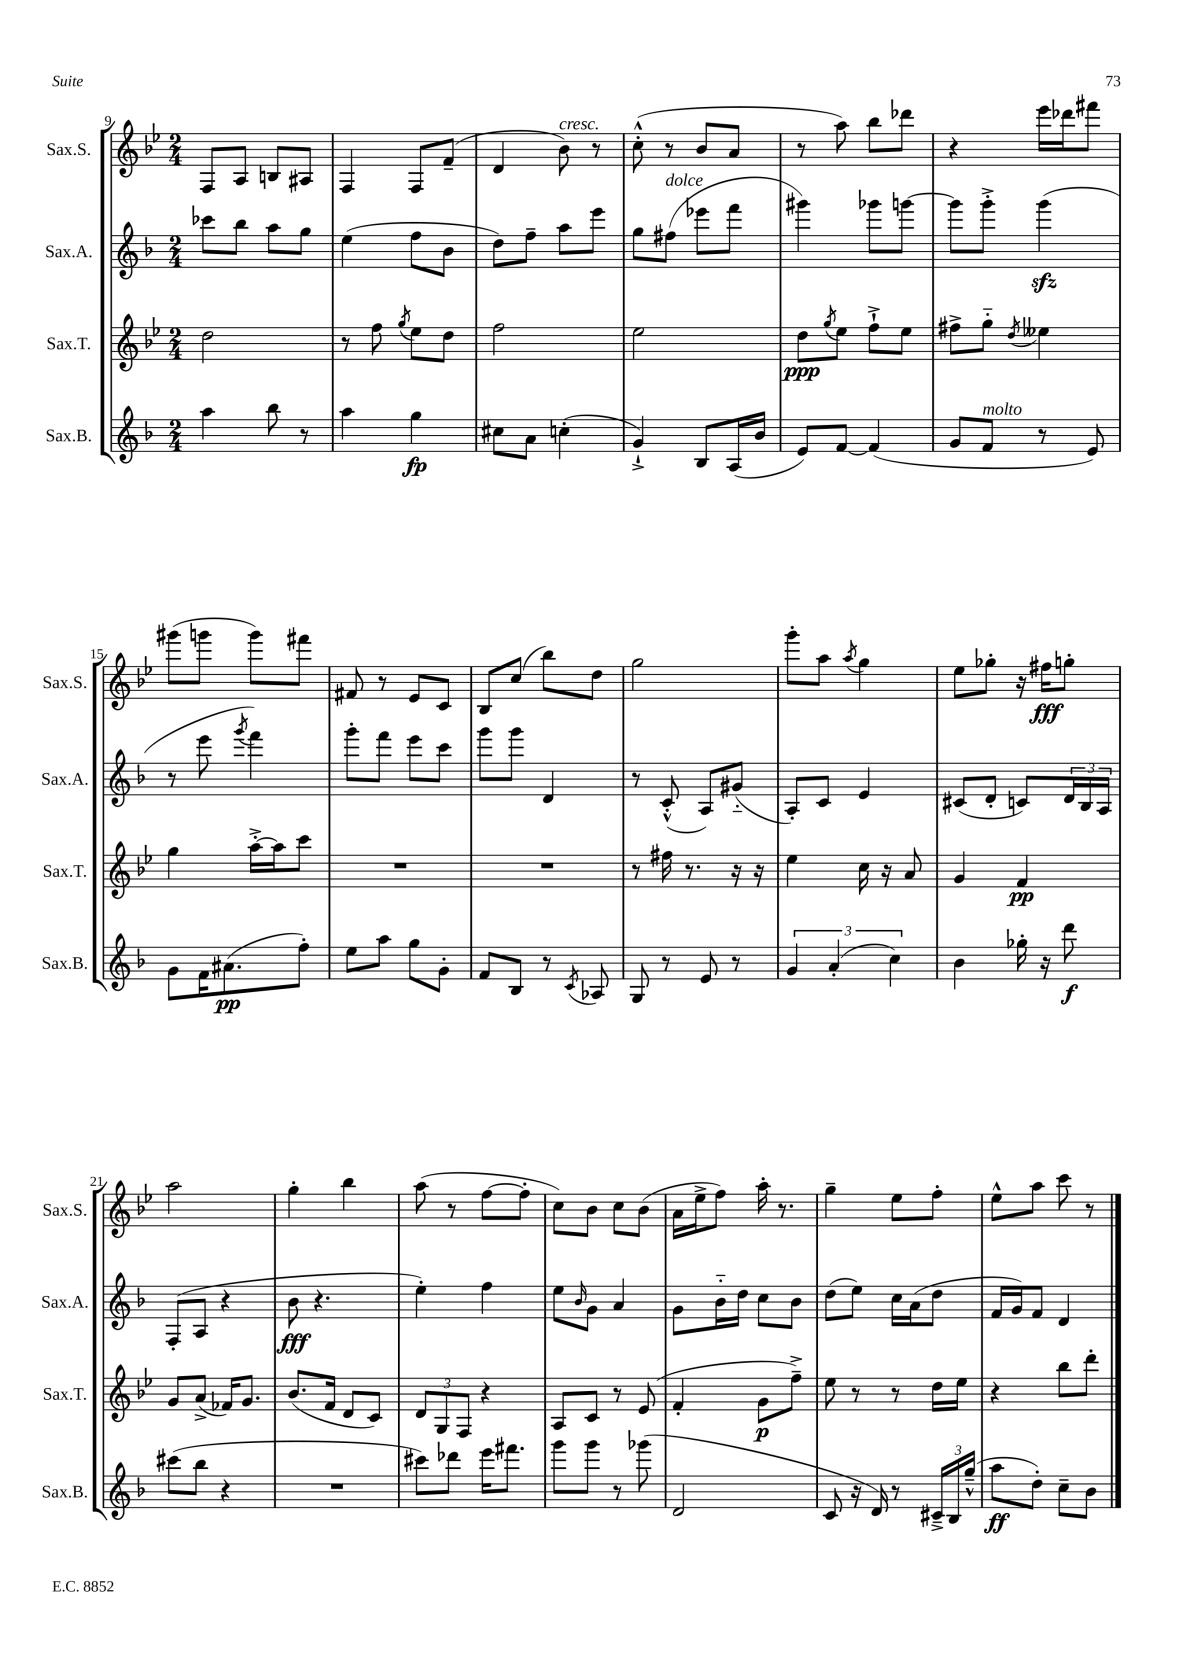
<<
\new StaffGroup <<
\new Staff = "s0" \with { instrumentName = "Sax.S." shortInstrumentName = "Sax.S." } {
    \clef treble \key bes \major \numericTimeSignature \time 2/4
    f8 a8 b8 ais8 |
    f4 f8 f'8--( |
    d'4 bes'8^\markup { \italic "cresc." }) r8 |
    c''8-.-^( r8 bes'8 a'8 |
    r8 a''8) bes''8 des'''8 |
    r4 ees'''16 des'''16 fis'''8 |
    gis'''8( g'''8 g'''8) fis'''8 |
    fis'8 r8 ees'8 c'8 |
    bes8 c''8( bes''8) d''8 |
    g''2 |
    g'''8-. a''8 \acciaccatura { a''8 } g''4 |
    ees''8 ges''8-. r16 fis''16\fff g''8-. |
    a''2 |
    g''4-. bes''4 |
    a''8( r8 f''8~ f''8-. |
    c''8) bes'8 c''8 bes'8( |
    a'16 ees''16-> f''8) a''16-. r8. |
    g''4-- ees''8 f''8-. |
    ees''8-^ a''8 c'''8 r8 \bar "|." |
}
\new Staff = "s1" \with { instrumentName = "Sax.A." shortInstrumentName = "Sax.A." } {
    \clef treble \key f \major \numericTimeSignature \time 2/4
    ces'''8 bes''8 a''8 g''8 |
    e''4( f''8 bes'8 |
    d''8) f''8-- a''8 e'''8 |
    g''8 fis''8^\markup { \italic "dolce" }( ees'''8 f'''8 |
    gis'''4) ges'''8 g'''8~ |
    g'''8 g'''8-.-> g'''4\sfz( |
    r8 e'''8 \acciaccatura { g'''8 } f'''4) |
    g'''8-. f'''8 e'''8 c'''8 |
    g'''8 g'''8 d'4 |
    r8 c'8-.-^( a8) gis'8-_( |
    a8-.) c'8 e'4 |
    cis'8( d'8-. c'8) \tuplet 3/2 { d'16 bes16 a16 } |
    f8-.( a8 r4 |
    bes'8\fff r4. |
    e''4-.) f''4 |
    e''8 \grace { bes'16 } g'8 a'4 |
    g'8 bes'16-_ d''16 c''8 bes'8 |
    d''8( e''8) c''16 a'16( d''8 |
    f'16 g'16) f'8 d'4 \bar "|." |
}
\new Staff = "s2" \with { instrumentName = "Sax.T." shortInstrumentName = "Sax.T." } {
    \clef treble \key bes \major \numericTimeSignature \time 2/4
    d''2 |
    r8 f''8 \acciaccatura { g''8 } ees''8 d''8 |
    f''2 |
    ees''2 |
    d''8\ppp \acciaccatura { g''8 } ees''8 f''8-!-> ees''8 |
    fis''8-> g''8-_ \acciaccatura { d''8 } eeses''4 |
    g''4 a''16~-.-> a''16 c'''8 |
    R2 |
    R2 |
    r8 fis''16 r8. r16 r16 |
    ees''4 c''16 r16 a'8 |
    g'4 f'4\pp |
    g'8 a'8->( fes'16) g'8. |
    bes'8.( f'16 d'8 c'8) |
    \tuplet 3/2 { d'8 g8 f8 } r4 |
    a8 c'8 r8 ees'8( |
    f'4-. g'8\p f''8--->) |
    ees''8 r8 r8 d''16 ees''16 |
    r4 bes''8 d'''8-. \bar "|." |
}
\new Staff = "s3" \with { instrumentName = "Sax.B." shortInstrumentName = "Sax.B." } {
    \clef treble \key f \major \numericTimeSignature \time 2/4
    a''4 bes''8 r8 |
    a''4 g''4\fp |
    cis''8 a'8 c''4-.( |
    g'4-!->) bes8 a16( bes'16 |
    e'8) f'8~ f'4( |
    g'8 f'8^\markup { \italic "molto" } r8 e'8) |
    g'8 f'16 ais'8.\pp( f''8-.) |
    e''8 a''8 g''8 g'8-. |
    f'8 bes8 r8 \acciaccatura { c'8 } aes8 |
    g8 r8 e'8 r8 |
    \tuplet 3/2 { g'4 a'4-.( c''4) } |
    bes'4 ges''16-. r16 d'''8\f |
    cis'''8( bes''8 r4 |
    R2 |
    cis'''8) des'''8 e'''16 fis'''8. |
    g'''8 g'''8 r8 ges'''8( |
    d'2 |
    c'8 r16 d'16) r8 \tuplet 3/2 { cis'16---> bes16 g''16---^( } |
    a''8\ff d''8-.) c''8-- bes'8 \bar "|." |
}
>>
>>
\layout { \context { \Score currentBarNumber = #9 } }
